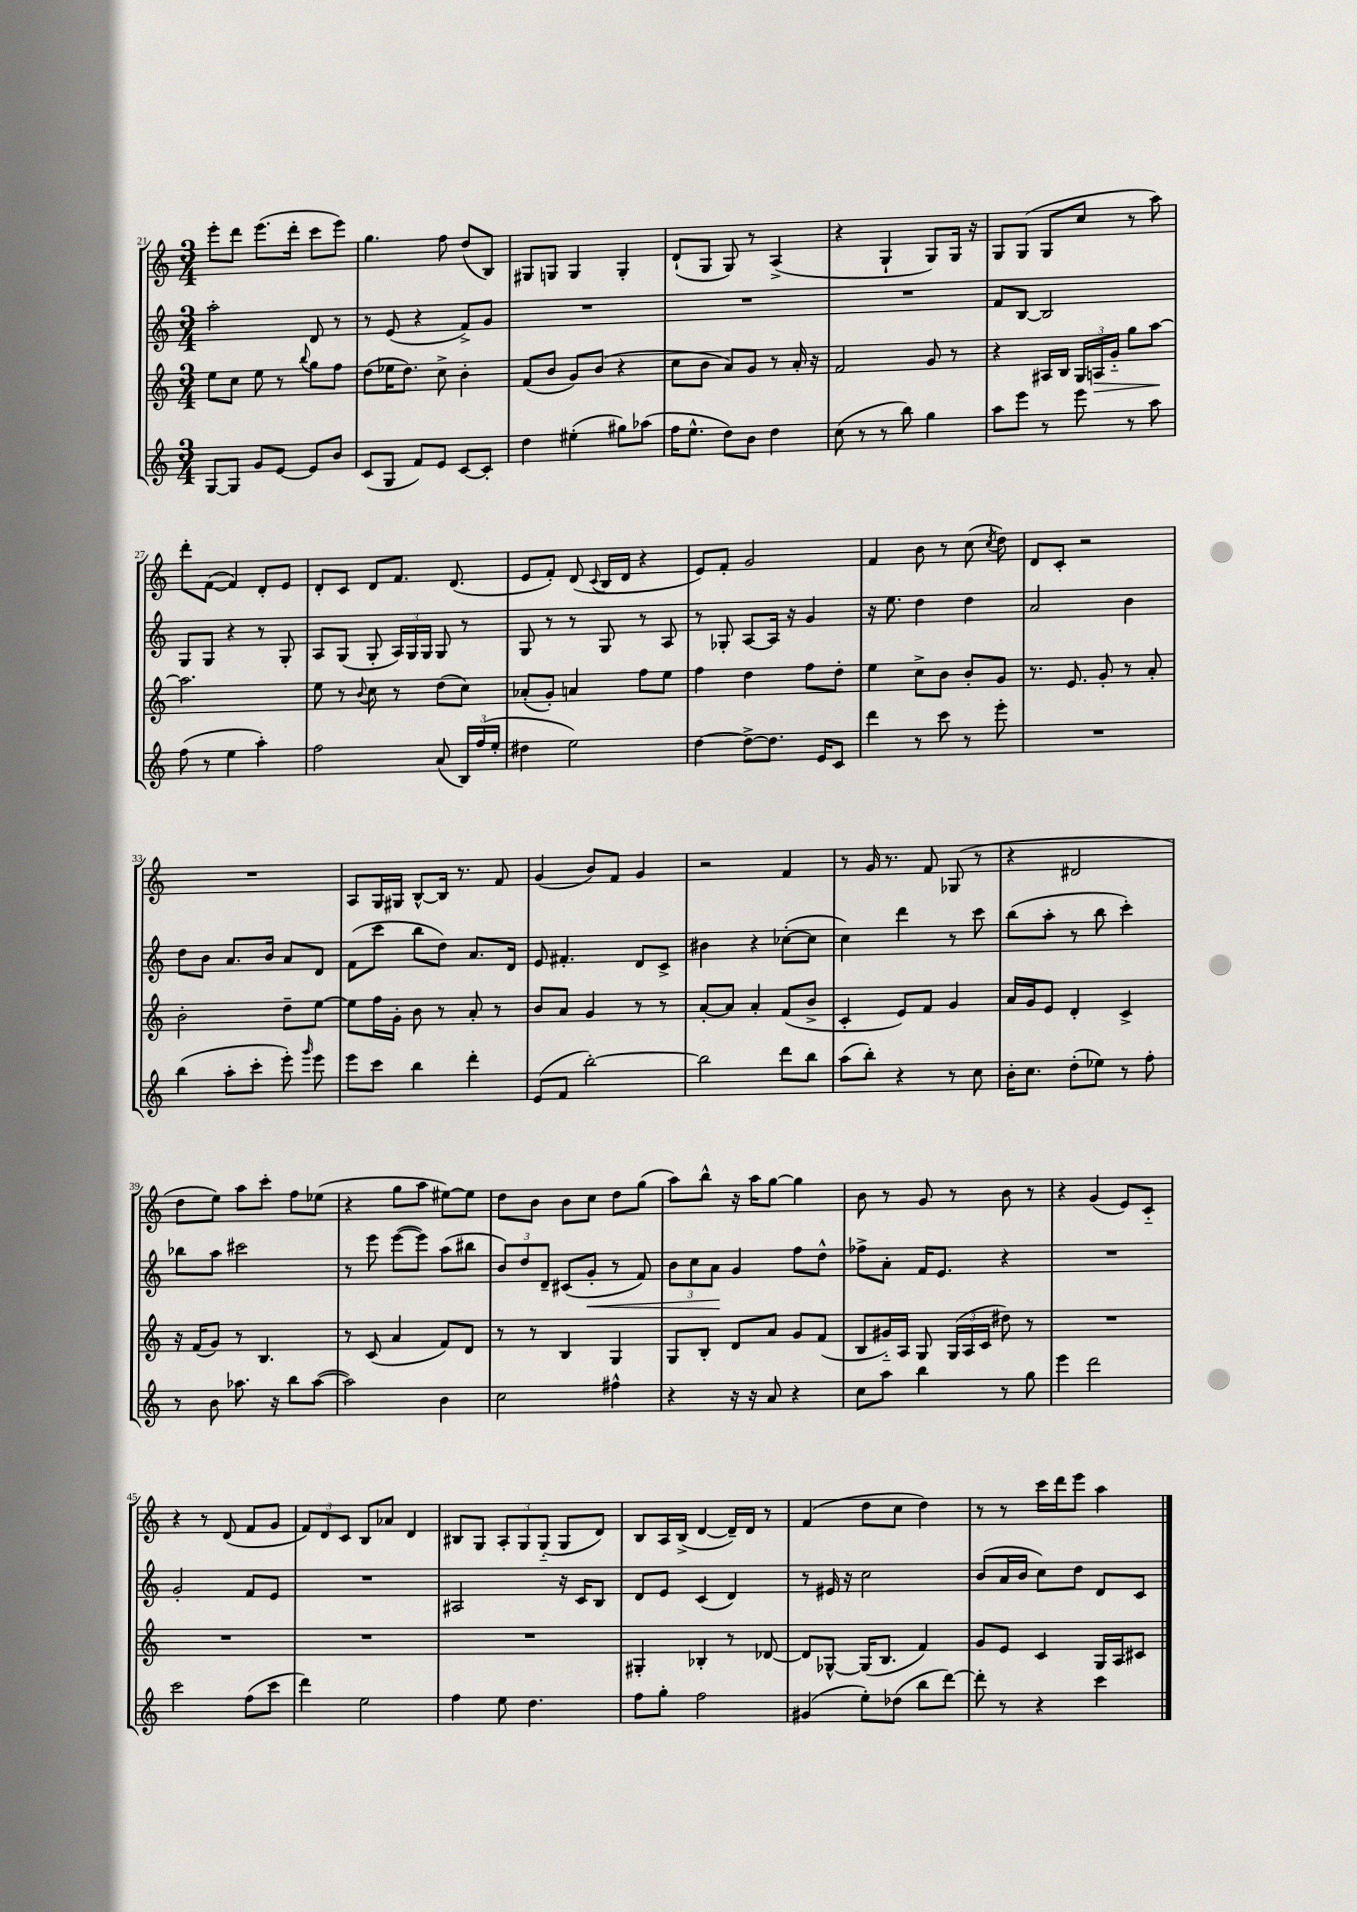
<<
\new StaffGroup <<
\new Staff = "s0" {
    \clef treble \key c \major \numericTimeSignature \time 3/4
    \autoBeamOff e'''8[-. d'''8] e'''8.[( d'''16]-. c'''8[ e'''8]) |
    g''4. f''8 d''8[( b8]) |
    gis8[ g8] g4 g4-. |
    d'8[-!( g8] g8) r8 a4->( |
    r4 g4-! g8[) g16] r16 |
    g8[ g8]( g8[ c''8] r8 a''8) |
    d'''8[-. f'8]~( f'4) d'8[-. e'8] |
    d'8[-. c'8] d'8[ f'8.] d'8.( |
    e'8[ f'8]-.) d'8( \appoggiatura { c'8 } b16[ d'16] r4 |
    e'8[) f'8]-. g'2 |
    f'4 b'8 r8 c''8( \acciaccatura { c''8 } d''8) |
    d'8[ c'8]-. r2 |
    R2. |
    a8[ g16 gis16] b8[~-^ b16] r8. f'8 |
    g'4( b'8[) f'8] g'4 |
    r2 f'4 |
    r8 g'16 r8. f'8 ges8( r8 |
    r4 dis'2 |
    d''8[ e''8]) a''8[ c'''8]-. f''8[ ees''8]( |
    r4 g''8[ a''8] eis''8[~) eis''8] |
    d''8[ b'8] b'8[ c''8] d''8[ g''8]( |
    a''8[) b''8]-^ r16 a''16[ g''8]~ g''4 |
    b'8 r8 g'8 r8 b'8 r8 |
    r4 g'4( e'8[) c'8]-_ |
    r4 r8 d'8( f'8[ g'8] |
    \tuplet 3/2 { f'8[) d'8 c'8] } b8[ aes'8] d'4 |
    bis8[ g8] \tuplet 3/2 { a8[-. g8 g8]-_( } g8[ d'8]) |
    b8[ a16 b16]->( d'4~ d'16[--) d'16] r8 |
    f'4( d''8[ c''8] d''4) |
    r8 r8 c'''16[ d'''16 e'''8] a''4 \bar "|." |
}
\new Staff = "s1" {
    \clef treble \key c \major \numericTimeSignature \time 3/4
    \autoBeamOff a''2-. d'8 r8 |
    r8 e'8( r4 f'8[->) g'8] |
    R2. |
    R2. |
    R2. |
    f'8[ b8]~ b2 |
    g8[ g8] r4 r8 g8-. |
    a8[ g8]( g8-. \tuplet 3/2 { a16[) g16 g16] } g8 r8 |
    g8 r8 r8 g8 r8 a8 |
    r8 ges8-. a8[~ a16] r16 g'4 |
    r16 e''8. d''4 d''4 |
    a'2 b'4 |
    d''8[ b'8] a'8.[ b'16] a'8[ d'8] |
    f'8[( c'''8] b''8[ d''8]) a'8.[ d'16] |
    e'8 fis'4.-. d'8[ c'8]-> |
    bis'4 r4 ces''8[~-.( ces''8] |
    c''4) d'''4 r8 c'''8 |
    b''8[( a''8]-. r8 b''8 c'''4-.) |
    bes''8[ a''8] cis'''2 |
    r8 e'''8 e'''8[~( e'''8]) a''8[( bis''8] |
    \tuplet 3/2 { b'8[) d''8 d'8]-- } cis'8[( g'8]-.\< r8 f'8) |
    \tuplet 3/2 { b'8[ c''8 a'8]\! } g'4 f''8[ d''8]-^ |
    fes''8[-> a'8]-. f'16[ e'8.] r4 |
    R2. |
    g'2-. f'8[ e'8] |
    R2. |
    ais2 r16 c'16[ b8] |
    d'8[ e'8] c'4( d'4) |
    r8 eis'16 r16 c''2 |
    b'8[( a'16 b'16] c''8[) d''8] d'8[ c'8] \bar "|." |
}
\new Staff = "s2" {
    \clef treble \key c \major \numericTimeSignature \time 3/4
    \autoBeamOff e''8[ c''8] e''8 r8 \appoggiatura { b''8 } g''8[ f''8] |
    d''8[( ees''16 d''8.]) c''8-> b'4-. |
    f'8[( b'8] g'8[) b'8]( r4 |
    c''8[ b'8] a'8[) g'8] r8 a'16-. r16 |
    f'2 g'8 r8 |
    r4 ais16[ b16] \tuplet 3/2 { g16[ a16\> g'16]-_ } g''8[ a''8]~\! |
    a''2. |
    e''8 r8 \appoggiatura { b'8 } c''8 r8 d''8[( c''8]) |
    aes'8[-.( g'8]-.) a'4 f''8[ e''8] |
    f''4 d''4 f''8[ d''8]-. |
    e''4 c''8[-> b'8] b'8[-. g'8] |
    r8. e'8. g'8-. r8 a'8-. |
    b'2-. d''8[-- e''8]~ |
    e''8[ f''16 g'16]-. b'8 r8 a'8-. r8 |
    b'8[ a'8] g'4 r8 r8 |
    a'8[~-. a'8] a'4-. f'8[( b'8]-> |
    c'4-. e'8[) f'8] g'4 |
    a'16[ g'16 e'8] d'4-. c'4-> |
    r16 f'16[( g'8]) r8 b4. |
    r8 c'8( a'4 f'8[) d'8] |
    r8 r8 b4 g4 |
    g8[ b8]-. d'8[ a'8] g'8[ f'8]( |
    b8[ gis'16-_) a16] g8 \tuplet 3/2 { g16[( a16 c'16] } dis''8) r8 |
    R2. |
    R2. |
    R2. |
    R2. |
    gis4-. bes4-. r8 des'8~ |
    des'8[ ges8]~-^ ges16[( b8.] f'4) |
    g'8[ e'8] c'4 g16[ a16 cis'8] \bar "|." |
}
\new Staff = "s3" {
    \clef treble \key c \major \numericTimeSignature \time 3/4
    \autoBeamOff g8[~ g8] g'8[ e'8]~ e'8[ b'8] |
    c'8[( g8] f'8[) e'8] c'8[~ c'8]-. |
    d''4 eis''4-.( gis''8[) aes''8]( |
    f''16[ e''8.]-^ d''8[) b'8] d''4 |
    c''8( r8 r8 b''8) g''4 |
    a''8[ e'''8] r8 e'''8 r8 a''8 |
    f''8( r8 e''4 a''4-.) |
    f''2 a'8( \tuplet 3/2 { b16[) f''16( e''16]-. } |
    dis''4 e''2) |
    d''4~ d''8[~-> d''8.] e'16[ c'8] |
    d'''4 r8 c'''8 r8 e'''8-. |
    R2. |
    b''4( a''8[-. c'''8]-. e'''8-.) \grace { g'''16 } e'''8 |
    e'''8[ c'''8] b''4 d'''4-. |
    e'8[( f'8] b''2~-.) |
    b''2 d'''8[ b''8] |
    a''8[( b''8]-.) r4 r8 c''8 |
    b'16[-. c''8.] d''8[-.( ees''8]) r8 f''8-. |
    r8 b'8 aes''8. r16 b''8[ aes''8]~( |
    aes''2) b'4 |
    c''2 fis''4-^ |
    r4 r16 r16 a'8 r4 |
    c''8[ a''8] b''4 r8 g''8 |
    e'''4 d'''2 |
    c'''2 f''8[( c'''8] |
    d'''4) e''2 |
    f''4 e''8 d''4. |
    f''8[ g''8]-. f''2 |
    gis'4( e''8[-.) des''8]( b''8[ d'''8]~) |
    d'''8-. r8 r4 c'''4 \bar "|." |
}
>>
>>
\layout { \context { \Score currentBarNumber = #21 } }
